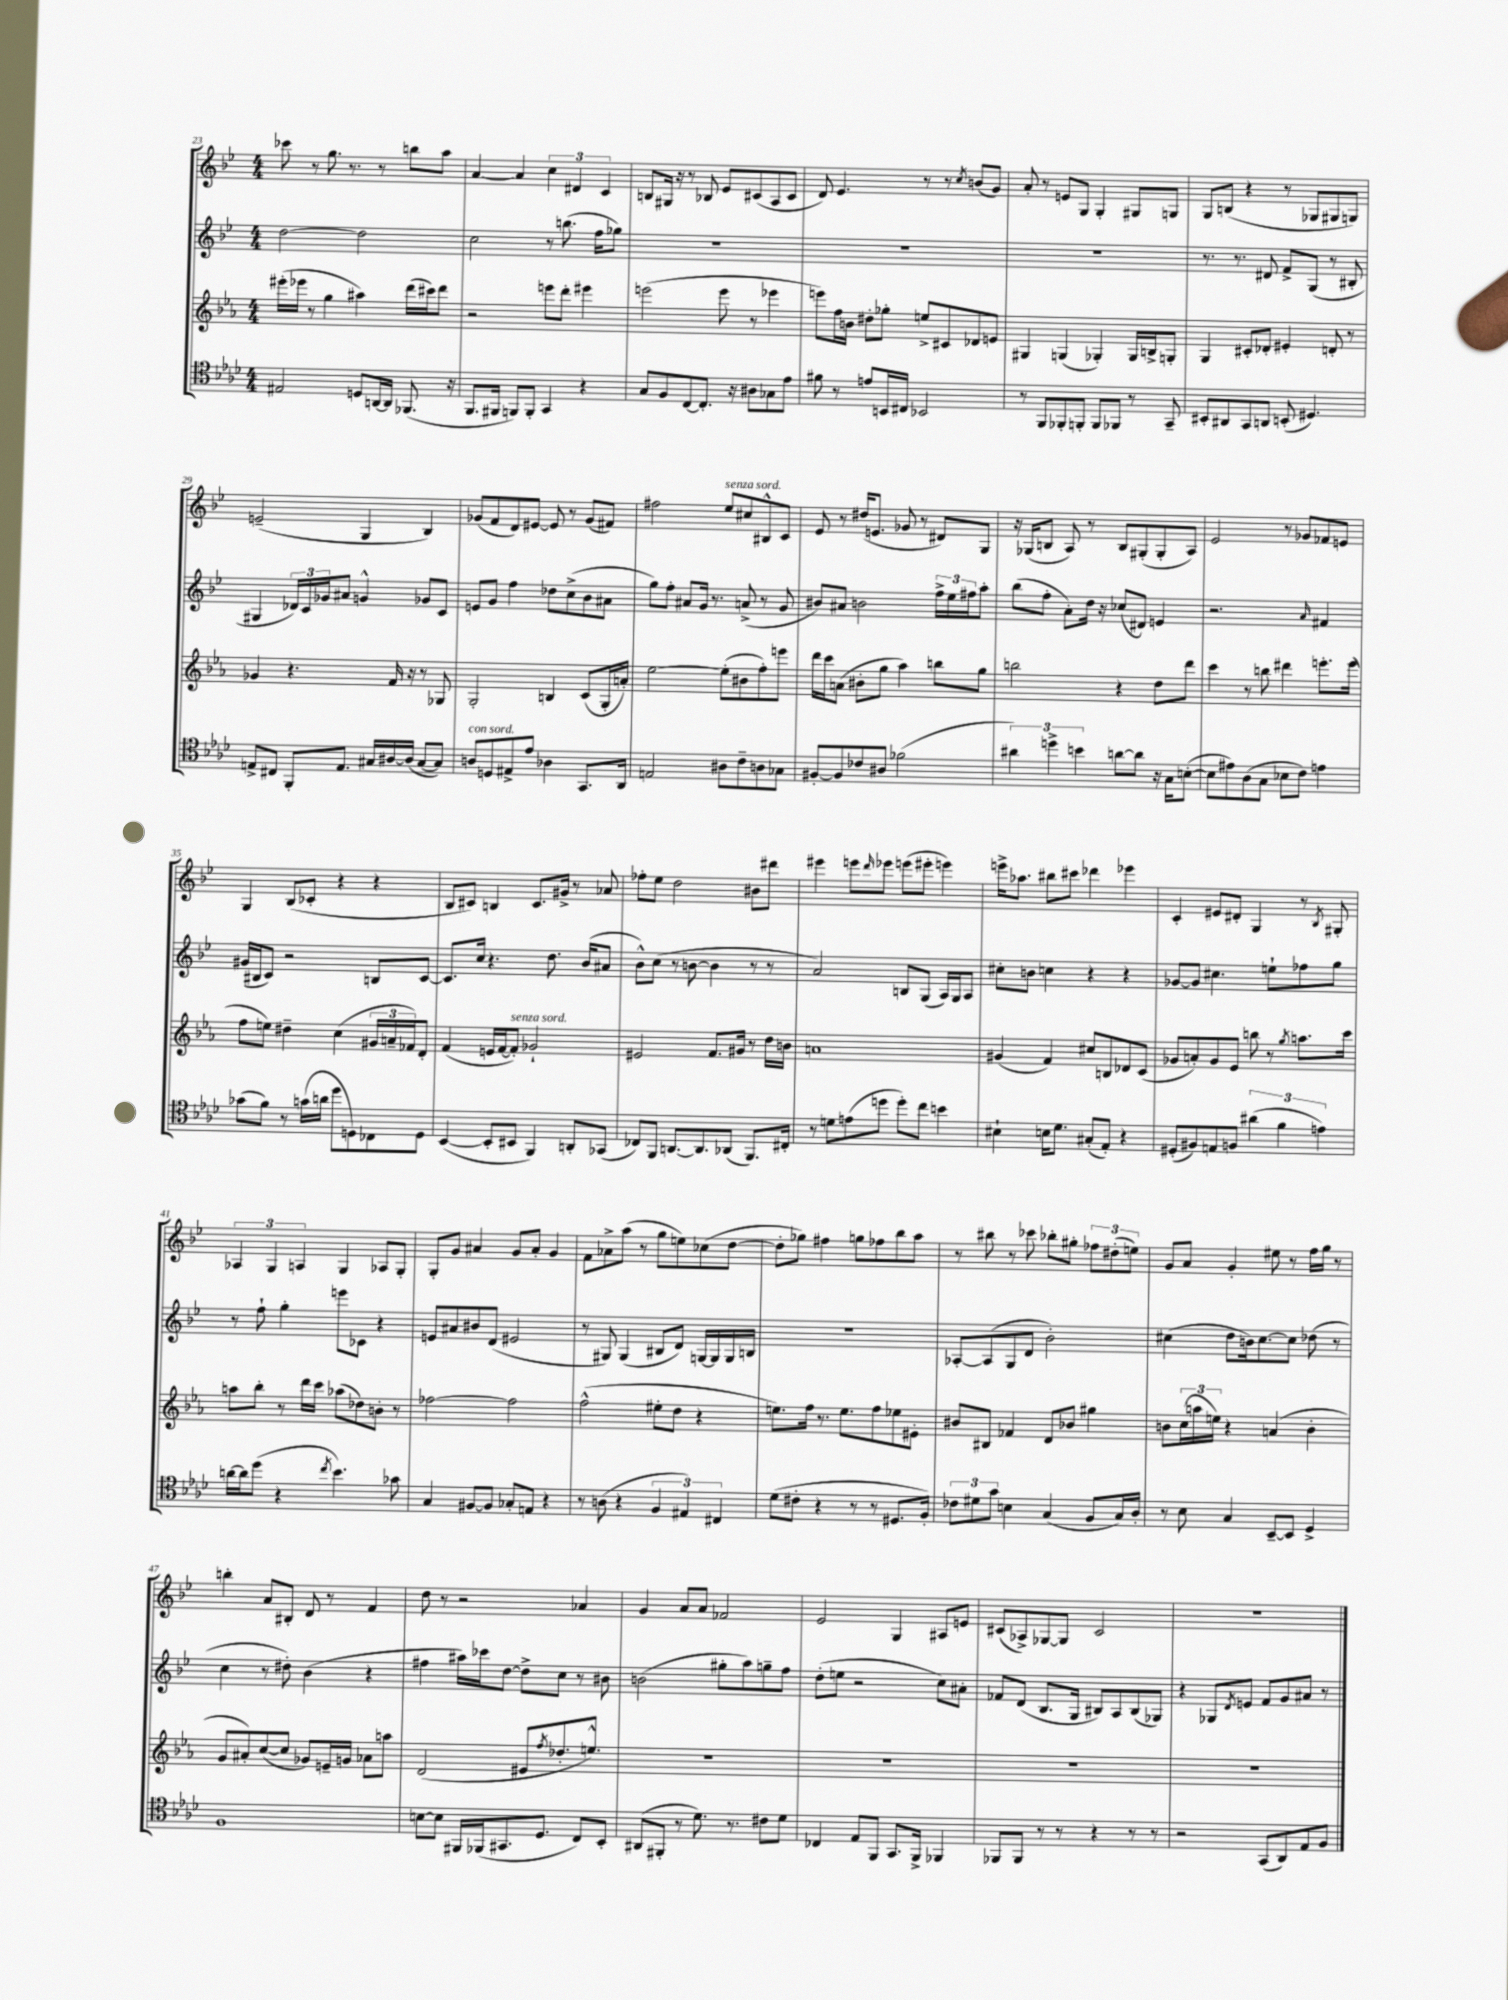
<<
\new StaffGroup <<
\new Staff = "s0" {
    \clef treble \key bes \major \numericTimeSignature \time 4/4
    ces'''8 r8 g''8. r8. r8 b''8 a''8 |
    a'4~ a'4 \tuplet 3/2 { c''4 dis'4 c'4 } |
    b8 gis16 r16 r8 bes8 ees'8 cis'8( a8 cis'8 |
    d'8) ees'4. r8 r8 \acciaccatura { c''8 } b'8( g'8) |
    a'8-. r8 e'8 g8 g4-. gis8 g8 |
    g8 b8( r4 r8 ges8 gis8 g8) |
    e'2--( g4 bes4) |
    ges'8( f'8 d'8) eis'8~ eis'8 r8 ges'8( fis'8) |
    fis''2 ees''8^\markup { \italic "senza sord." } cis''8 bis8-^ c'8 |
    ees'8 r8 dis''16( e'8. ges'8 r8 dis'8) g8 |
    r16 ges16( b8 a8) r8 b8 gis8-.( gis8-. a8) |
    ees'2 r8 ges'8 fes'8 e'8 |
    g4 bes8( ces'8-. r4 r4 |
    bes8 cis'8) b4 cis'8. gis'16-> r8 aes'8 |
    fes''8-. ees''8 d''2 bis'8 dis'''8 |
    eis'''4 e'''8 \grace { d'''16 } ees'''8 e'''8( eis'''8-. e'''4) |
    e'''16-> aes''8. bis''8 cis'''8 des'''4 ees'''4 |
    c'4-. eis'8 dis'8-. g4 r8 \acciaccatura { bes8 } gis8-. |
    \tuplet 3/2 { aes4 g4 a4 } g4 aes8 g8-. |
    g8-. g'8 ais'4 g'8 ais'8-. g'4 |
    f'8 aes'8-> a''8( r8 g''8 e''8) ces''8( d''8~ |
    d''8-. ges''8) fis''4 g''8 fes''8 bes''8 a''8 |
    r8 bis''8 r8 ces'''8 bes''8-. gis''8-. \tuplet 3/2 { fes''8 dis''8-.( e''8) } |
    g'8 a'8 g'4-. eis''8 r8 f''16 g''16 r8 |
    b''4-. a'8 bis8-. d'8 r8 f'4 |
    d''8 r8 r2 aes'4 |
    g'4 a'8 a'8 fes'2 |
    ees'2 g4 ais8 e'8 |
    cis'8( aes8->) ges8~ ges8 cis'2 |
    R1 \bar "|." |
}
\new Staff = "s1" {
    \clef treble \key bes \major \numericTimeSignature \time 4/4
    d''2~ d''2 |
    c''2 r8 b''8.( f''16 ges''8) |
    R1 |
    R1 |
    R1 |
    r8. r8. dis'8 f'8-> g8( r8 bis8-. |
    gis4 \tuplet 3/2 { des'16) c'16 ges'16 } ais'8 g'4-^ ges'8 c'8 |
    e'8 g'8 f''4 des''8 c''8->( bes'8 ais'8 |
    g''8) f''8-. ais'8 g'16 r8. a'8->( r8 g'8 |
    bis'8) ais'8 b'2 \tuplet 3/2 { f''16-> ees''16 fis''16 } a''8-. |
    bes''8( f''8-. a'8-.) d''16 r16 ces''8( dis'8) e'4 |
    r2. \grace { a'16 } fis'4 |
    gis'16( bis16 c'8) r2 b8 c'8~ |
    c'8. c''16 r4. d''8. bes'16( ais'8 |
    bes'8-^) c''8( r8 b'8~ b'4 r8 r8 |
    a'2) b8 g8( a16) g16 a8 |
    cis''8-. b'8 c''4 r4 r4 |
    ges'8~ ges'8 cis''4. e''8-! fes''8 g''8 |
    r8 f''8-! g''4-. e'''8 ces'8 r4 |
    e'8 ais'8 bis'8 d'8( eis'2 |
    r8 gis8) gis4( bis8 d'8) g16~ g16 g16 b16 |
    R1 |
    aes8~-. aes8( g8 d'8 bes'2-.) |
    cis''4( d''8 b'16) cis''8.~ cis''8 des''8( r8 |
    c''4 r8 dis''8-.) bes'4( r4 |
    fis''4 ais''16) ces'''16 d''8~ d''8-> c''8 r8 bis'8 |
    b'2( gis''8-. a''8) g''8-- f''8 |
    d''8-.( e''8 r2 c''8) ais'8-. |
    fes'8 d'8( bes8. g16 bis8) a8 bis8( ges8) |
    r4 ges8 \acciaccatura { d'8 } e'8 f'8 g'8 ais'8 r8 \bar "|." |
}
\new Staff = "s2" {
    \clef treble \key ees \major \numericTimeSignature \time 4/4
    eis'''16-.( ees'''16 r8 g''4 ais''4) d'''16( cis'''16) d'''8 |
    r2 e'''8 d'''8-. eis'''4 |
    e'''2( e'''8 r8 ees'''4 |
    e'''8) f''16 b'16 dis''8-. ges''8-. e''8-> cis'8 des'8 e'8 |
    gis4 g4( ges4-.) ges16 b16-> g8-. |
    g4 cis'8-. des'8-. eis'4-. d'8-. r8 |
    ges'4 r4. f'16 r16 r8 ges8 |
    g2-. b4 c'8( g16-. a'16-.) |
    ees''2~ ees''8-.( bis'8 f''8-.) e'''8 |
    d'''16 c'''16 a'8( bis'8-. g''8 aes''4) b''8 g''8 |
    b''2 r4 d''8 d'''8 |
    c'''4 r8 b''8 dis'''4 e'''8.-. e'''16( |
    f''8 e''8) dis''4-- c''4( \tuplet 3/2 { gis'16 a'16-- fes'16) } d'8-. |
    f'4( e'16 f'16~ f'8-.^\markup { \italic "senza sord." }) ges'2-! |
    eis'2 f'8. gis'16 r8 d''16 b'16 |
    a'1 |
    gis'4( f'4) cis''8 b8 des'8 c'8( |
    ges'8 a'8-.) ges'8 ees'8 b''8 r8 \acciaccatura { g''8 } a''8. c'''16 |
    a''8 bes''8-. r8 d'''16 c'''16 aes''8( des''8) b'8-. r8 |
    fes''2~ fes''2 |
    f''2-^( eis''8-. d''8 r4 |
    e''8.) f''16 r8. e''8. f''8 ees''8 eis'8-. |
    bis'8 bis8 fes'4 d'8 bes'8 gis''4 |
    b'8 \tuplet 3/2 { c''16( a''16 e''16) } r4 a'4( b'4-. |
    g'8 ais'8-.) c''8~( c''8 ges'8) e'16-- g'16 aes'8 a''8 |
    d'2( eis'8 \acciaccatura { f''8 } des''8.-. e''8.-^) |
    R1 |
    R1 |
    R1 |
    R1 \bar "|." |
}
\new Staff = "s3" {
    \clef tenor \key aes \major \numericTimeSignature \time 4/4
    eis2 d8 a,16~ a,16 fes,8.( r16 |
    f,8. fis,16 f,8) f,8-. g,4 r4 |
    g8 f8 c8~ c8.-. r16 ais8 ges8 ees'8 |
    fis'8 r8 e'8 b,16 cis16 bes,2 |
    r8 f,8 fes,8-. f,8-. f,8 fes,8 r8 g,8-- |
    bis,8-. ais,8 g,8 a,8 b,8-.( dis4.) |
    e8-> cis8 f,8-. e8. gis16 ais16~ ais16( gis8~ gis8) |
    a8^\markup { \italic "con sord." } d8 eis8-> ees'8 aes4 g,8. aes,16 |
    e2 ais8 c'8-- a8 ges8 |
    fis8~-. fis8 ces'8 ais8 fes'2( |
    \tuplet 3/2 { ais'4) d''4-> b'4 } a'8~ a'8 r16 g16 b8~-.( |
    b8 eis'8) aes8( g8 bes8 c'8) e'4 |
    ges'8( f'8) r8 g'16( a'16 des''8 d8) ces8 d8 |
    bes,4~( bes,8-. bis,8 f,4) a,8-. ges,8( |
    ces8) f,8 a,8.~ a,8. aes,8( f,8.) cis16-. |
    r8 d'8 e'8( d''8 d''8-.) c''8 b'4 |
    bis4-! b16 des'8. gis8-.( ees8-.) r4 |
    dis8-.( fis8) e8 f8 \tuplet 3/2 { ais'4( f'4 e'4) } |
    a'16~ a'16 des''8( r4 \acciaccatura { c''8 } bes'4.) ges'8 |
    g4 fis8~ fis8 ges8-. e8 r4 |
    r8 a8( r4 \tuplet 3/2 { f4 eis4) cis4 } |
    des'8( cis'8-. r4 r8 r8 dis8. f16-.) |
    \tuplet 3/2 { ces'8 dis'8 g'8 } b4 g4( f8 g16) aes16-. |
    r8 bes8 g4 bes,8~-- bes,8 des4-> |
    f1 |
    b8~ b8 fis,16 fes,16( gis,8. des8. c8) bes,8-. |
    ais,8( fis,8-. r8 des'8.) r8. cis'8 des'8 |
    ces4 ees8 f,8 g,8. f,16-> fes,4 |
    fes,8 fes,8 r8 r8 r4 r8 r8 |
    r2 g,8( aes,8) ees8 f8 \bar "|." |
}
>>
>>
\layout { \context { \Score currentBarNumber = #23 } }
